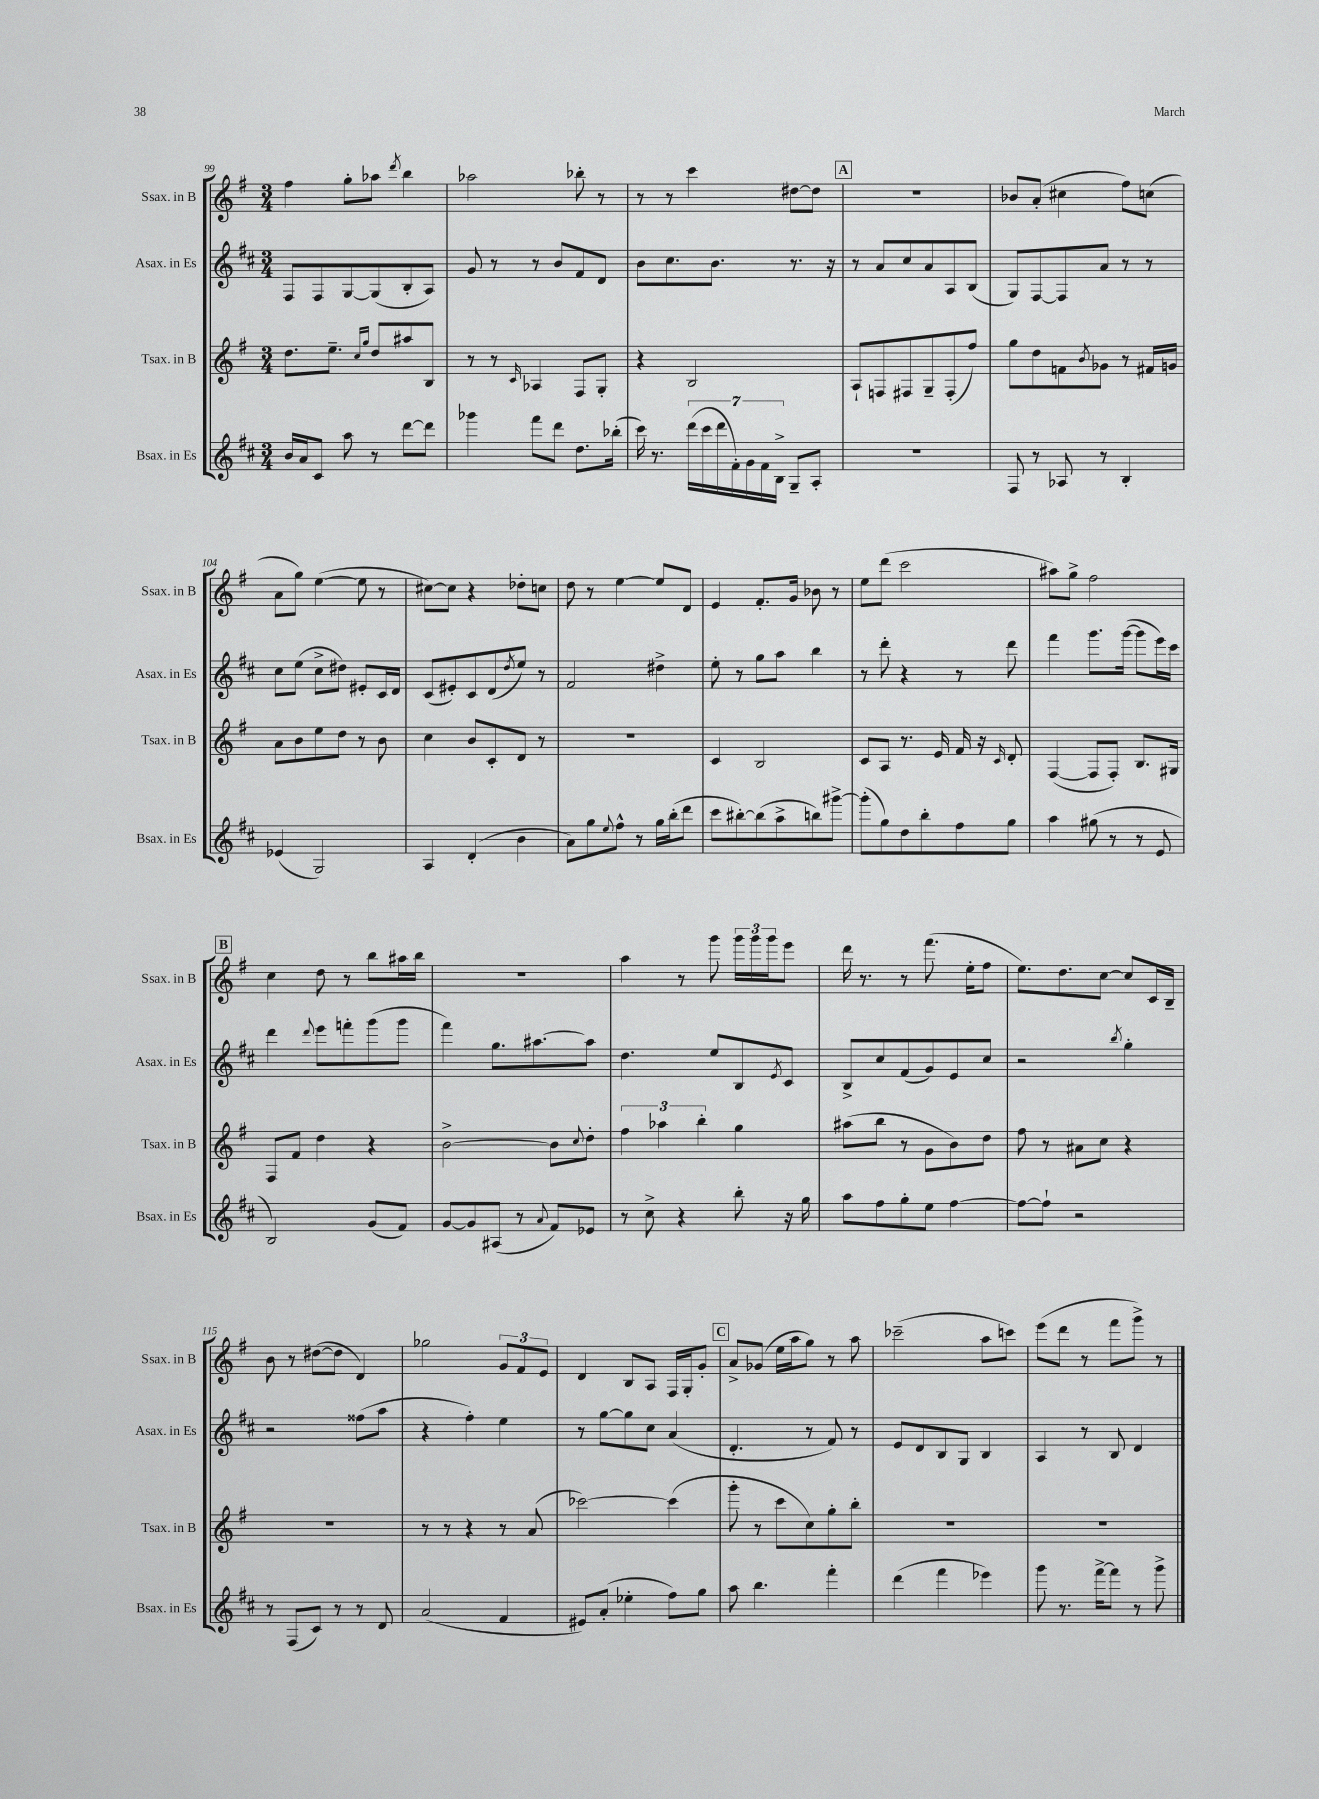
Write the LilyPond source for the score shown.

<<
\new StaffGroup <<
\new Staff = "s0" \with { instrumentName = "Ssax. in B" shortInstrumentName = "Ssax. in B" } {
    \clef treble \key g \major \numericTimeSignature \time 3/4
    fis''4 g''8-. aes''8 \acciaccatura { d'''8 } b''4 |
    aes''2 bes''8-. r8 |
    r8 r8 c'''4 dis''8~ dis''8 |
    \mark \markup { \box "A" } R2. |
    bes'8 a'8-.( cis''4 fis''8) c''8( |
    a'8 g''8) e''4~( e''8 r8 |
    cis''8~) cis''8 r4 des''8-. c''8 |
    d''8 r8 e''4~ e''8 d'8 |
    e'4 fis'8.-. g'16 bes'8 r8 |
    e''8 d'''8( c'''2 |
    ais''8) g''8-> fis''2 |
    \mark \markup { \box "B" } c''4 d''8 r8 b''8 ais''16 b''16 |
    R2. |
    a''4 r8 g'''8 \tuplet 3/2 { g'''16 g'''16 g'''16 } e'''8 |
    d'''16 r8. r8 fis'''8.( e''16-. fis''8 |
    e''8.) d''8. c''8~ c''8 c'16 b16-- |
    b'8 r8 dis''8~( dis''8 d'4) |
    ges''2 \tuplet 3/2 { g'8 fis'8 e'8 } |
    d'4 b8 a8 fis16 g16-. g'8-. |
    \mark \markup { \box "C" } a'8-> ges'8( e''16 a''16 g''8) r8 a''8 |
    ces'''2--( a''8 c'''8) |
    e'''8( d'''8 r8 fis'''8 g'''8->) r8 \bar "|." |
}
\new Staff = "s1" \with { instrumentName = "Asax. in Es" shortInstrumentName = "Asax. in Es" } {
    \clef treble \key d \major \numericTimeSignature \time 3/4
    fis8 fis8 g8~ g8( b8-. a8) |
    g'8 r8 r8 b'8 fis'8 d'8 |
    b'8 cis''8. b'8. r8. r16 |
    \mark \markup { \box "A" } r8 a'8 cis''8 a'8 a8 b8( |
    g8) fis8~ fis8 a'8 r8 r8 |
    cis''8 e''8( cis''8-> dis''8) eis'8-. cis'16 d'16 |
    cis'8( eis'8-.) cis'8 d'8( \acciaccatura { d''8 } e''8) r8 |
    fis'2 dis''4-> |
    e''8-. r8 g''8 a''8 b''4 |
    r8 d'''8-. r4 r8 d'''8 |
    fis'''4 g'''8. g'''16~( g'''8 e'''16) cis'''16 |
    \mark \markup { \box "B" } d'''4 \appoggiatura { d'''8 } e'''8 f'''8-. g'''8( g'''8 |
    fis'''4) g''8. ais''8.~ ais''8 |
    d''4. e''8 b8 \acciaccatura { e'8 } cis'8 |
    b8-> cis''8 fis'8( g'8) e'8 cis''8 |
    r2 \acciaccatura { b''8 } g''4-. |
    r2 fisis''8( a''8 |
    r4 fis''4-.) e''4 |
    r8 g''8~ g''8 cis''8 a'4( |
    \mark \markup { \box "C" } d'4.-. r8 fis'8) r8 |
    e'8 d'8 b8 g8 b4 |
    a4 r8 b8 d'4 \bar "|." |
}
\new Staff = "s2" \with { instrumentName = "Tsax. in B" shortInstrumentName = "Tsax. in B" } {
    \clef treble \key g \major \numericTimeSignature \time 3/4
    d''8. e''8.-- \grace { c''16 g''16 } d''8 ais''8 b8 |
    r8 r8 \grace { c'16 } aes4 fis8 g8-. |
    r4 b2 |
    \mark \markup { \box "A" } a8-! f8 fis8 g8-- fis8-.( fis''8) |
    g''8 d''8 f'8 \acciaccatura { b'8 } ges'8 r8 fis'16 g'16 |
    a'8 b'8 e''8 d''8 r8 b'8 |
    c''4 b'8 c'8-. d'8 r8 |
    R2. |
    c'4 b2 |
    c'8 a8 r8. e'16 fis'16 r16 \grace { c'16 } d'8-. |
    fis4~( fis8 fis8-.) b8. gis16 |
    \mark \markup { \box "B" } fis8 fis'8 d''4 r4 |
    b'2~-> b'8 \appoggiatura { c''8 } d''8-. |
    \tuplet 3/2 { fis''4 aes''4 b''4-. } g''4 |
    ais''8( b''8 r8 g'8 b'8) d''8 |
    fis''8 r8 ais'8 c''8 r4 |
    R2. |
    r8 r8 r4 r8 a'8( |
    ces'''2~) ces'''4( |
    \mark \markup { \box "C" } g'''8-. r8 c'''8 c''8) g''8-. b''8-. |
    R2. |
    R2. \bar "|." |
}
\new Staff = "s3" \with { instrumentName = "Bsax. in Es" shortInstrumentName = "Bsax. in Es" } {
    \clef treble \key d \major \numericTimeSignature \time 3/4
    b'16 a'16 cis'8 a''8 r8 d'''8~ d'''8 |
    ges'''4 fis'''8 d'''8 d''8. bes''16-.( |
    cis'''16) r8. \tuplet 7/4 { d'''16( cis'''16 d'''16 fis'16-.) g'16 fis'16 b16-> } g8-- a8-. |
    \mark \markup { \box "A" } R2. |
    fis8 r8 aes8 r8 b4-. |
    ees'4( g2) |
    a4 d'4-.( b'4 |
    a'8) g''8 \appoggiatura { e''8 } fis''8-^ r8 g''16 b''16-.( d'''8 |
    cis'''8 bis''8~-.) bis''8( a''8-> b''8) gis'''8~-> |
    gis'''8-.( g''8) d''8 b''8-. fis''8 g''8 |
    a''4 gis''8( r8 r8 e'8 |
    \mark \markup { \box "B" } b2) g'8( fis'8) |
    g'8~ g'8 ais8( r8 \appoggiatura { a'8 } fis'8) ees'8 |
    r8 cis''8-> r4 b''8-. r16 g''16 |
    a''8 fis''8 g''8-. e''8 fis''4~ |
    fis''8~ fis''8-! r2 |
    r8 fis8( cis'8) r8 r8 d'8 |
    a'2( fis'4 |
    eis'8) a'8-.( ees''4-. fis''8) g''8 |
    \mark \markup { \box "C" } a''8 b''4. fis'''4-. |
    d'''4( fis'''4 ees'''4) |
    g'''8 r8. fis'''16~-> fis'''8 r8 g'''8-> \bar "|." |
}
>>
>>
\layout { \context { \Score currentBarNumber = #99 } }
